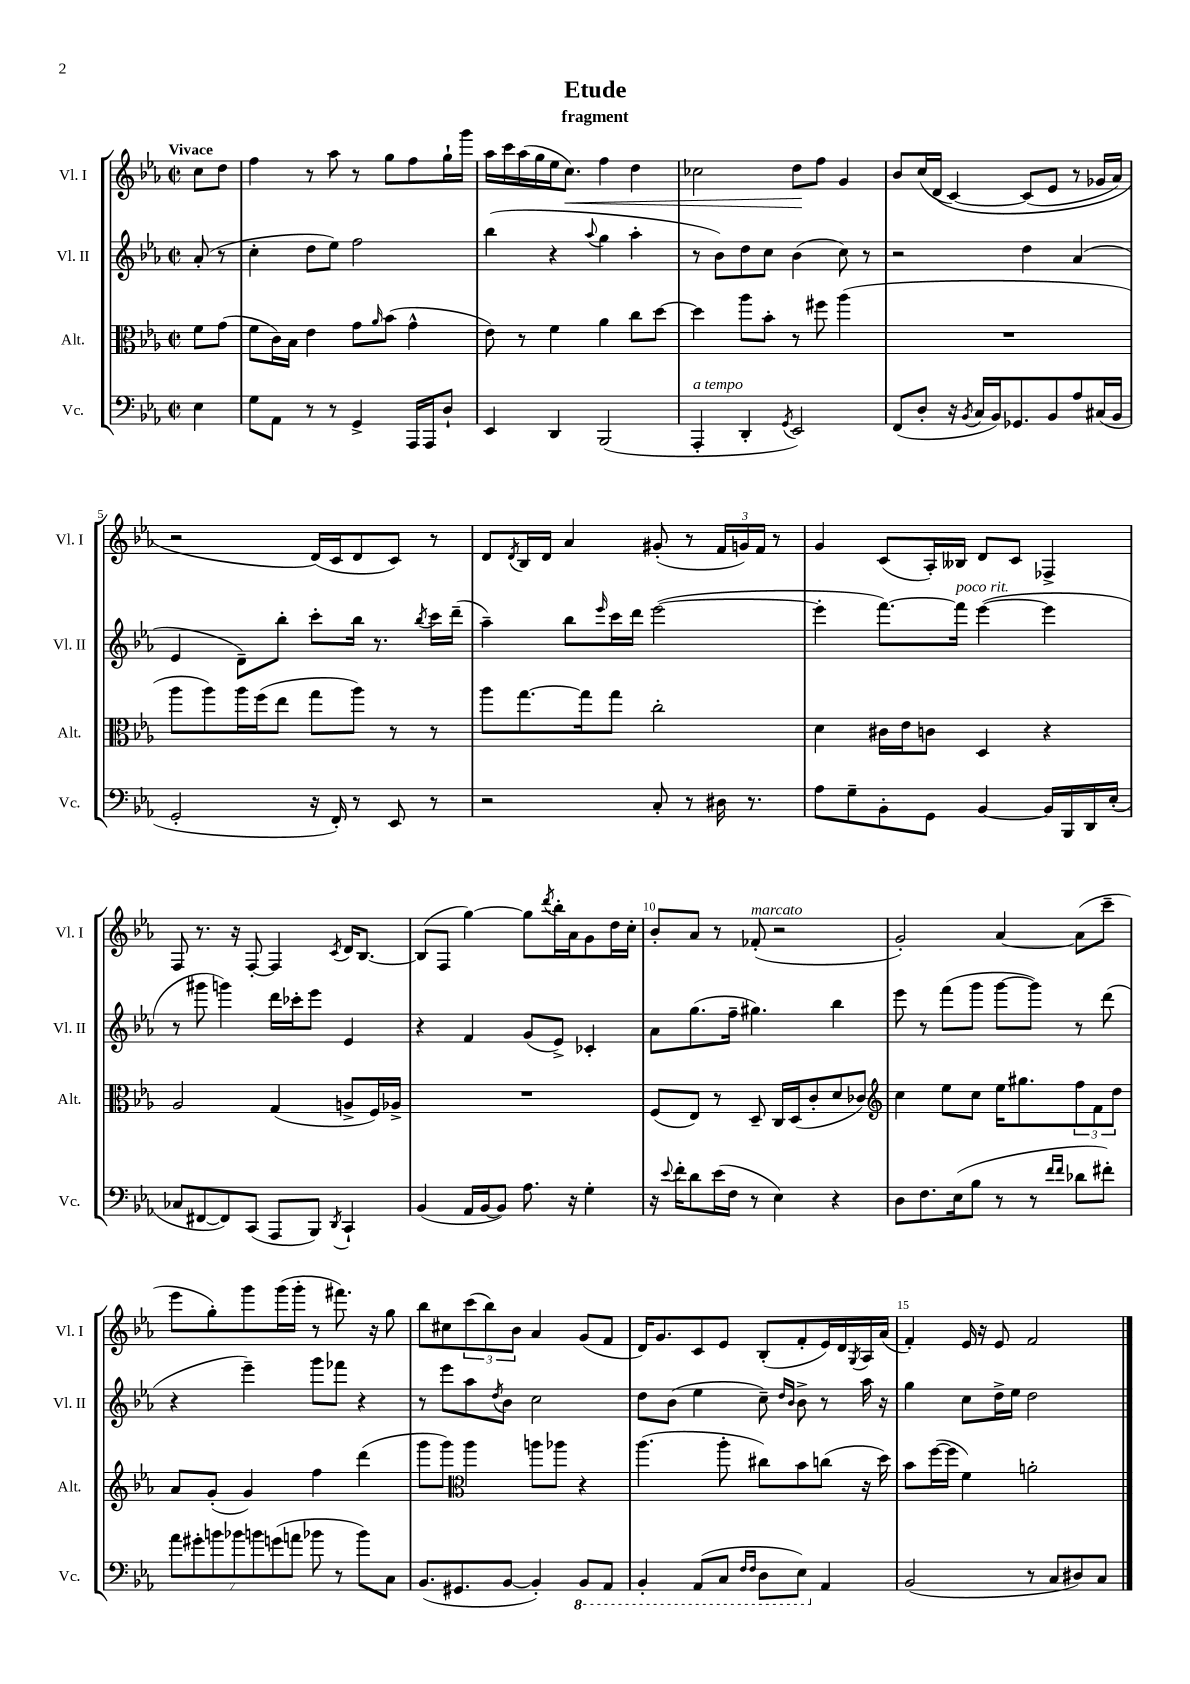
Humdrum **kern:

**kern	**kern	**kern	**kern	**dynam
*part4	*part3	*part2	*part1	*part1
*staff4	*staff3	*staff2	*staff1	*staff1
*I"Vc.	*I"Alt.	*I"Vl. II	*I"Vl. I	*
*I'Vc.	*I'Alt.	*I'Vl. II	*I'Vl. I	*
*clefF4	*clefC3	*clefG2	*clefG2	*
*k[b-e-a-]	*k[b-e-a-]	*k[b-e-a-]	*k[b-e-a-]	*
*M2/2	*M2/2	*M2/2	*M2/2	*
*met(c|)	*met(c|)	*met(c|)	*met(c|)	*
=	=	=	=	=
!	!	!	!LO:TX:a:B:t=Vivace	!
4E-\	8f\L	(8a-'/	8cc\L	.
.	(8g\J	8r	8dd\J	.
=1	=1	=1	=1	=1
8G\L	8f\L	4cc'\	4ff\	.
8AA-\J	16c\L)	.	.	.
.	16B-\JJ	.	.	.
8r	4e-\	8dd\L	8r	.
8r	.	8ee-\J)	8aa-\	.
4GG^/	8g\L	2ff\	8r	.
.	16qqa-/	.	.	.
.	(8b-\J	.	8gg\L	.
16AAA-/LL	4g^^\	.	8ff\	.
16AAA-/J	.	.	.	.
8D`/J	.	.	16gg`\L	.
.	.	.	16ggg\JJ	.
=2	=2	=2	=2	=2
4EE-/	8e-\)	(4bb-\	16aa-\LL	.
.	.	.	16ccc\	.
.	8r	.	(16aa-\	.
.	.	.	16gg\	.
4DD/	4f\	4r	16ee-\J	.
!	!	!	!	!LO:HP:b
.	.	.	8.cc\J)	<
.	.	8qqaa-/	.	.
(2BBB-/	4a-\	4gg\	4ff\	.
.	8cc\L	4aa-'\	4dd\	.
.	[8dd\J	.	.	.
=3	=3	=3	=3	=3
!LO:TX:a:i:t=a tempo	!	!	!	!
4AAA-'/	4dd\]	8r	2cc-X\	.
.	.	8b-\L)	.	.
4DD'/	8aa-\L	8dd\	.	.
.	8b-'\J	8cc\J	.	.
8qGG/	.	.	.	.
2EE-/)	8r	(4b-\	8dd\L	.
.	8ff#X\	.	8ff\J	[
.	(4aa-\	8cc\)	4g/	.
.	.	8r	.	.
=4	=4	=4	=4	=4
(8FF/L	1r	2r	8b-/L	.
8D'/J	.	.	(16cc/L	.
.	.	.	(16d/JJ	.
16r	.	.	[4c/)	.
8qBB-/	.	.	.	.
16C/LL	.	.	.	.
16BB-/J)	.	.	.	.
8.GG-X/	.	.	.	.
.	.	4dd\	(8c/L]	.
8BB-/	.	.	8e-/J	.
8A-/	.	(4a-/	8r	.
(16C#X/L	.	.	16g-X/LL	.
16BB-/JJ	.	.	16a-/JJ)	.
!!LO:LB:g=z
=5	=5	=5	=5	=5
2GG'/	8aa-\L	4e-/	2r	.
.	8aa-\)	.	.	.
.	16aa-\L	8d~\L)	.	.
.	(16ff\J	.	.	.
.	8ee-\J	8bb-'\J	.	.
16r	8gg\L	8ccc'\L	(16d/LL)	.
16FF'/)	.	.	16c/J	.
8r	8aa-\J)	16bb-\Jk	8d/	.
.	.	8.r	.	.
8EE-/	8r	.	8c/J)	.
.	.	8qbb-/	.	.
8r	8r	16ccc\LL	8r	.
.	.	(16ddd~\JJ	.	.
=6	=6	=6	=6	=6
2r	8aa-\L	4aa-~\)	8d/L	.
.	.	.	8qd/	.
.	[8.gg\	.	16B-/L	.
.	.	.	16d/JJ	.
.	.	8bb-\L	4a-/	.
.	16gg\k]	.	.	.
.	.	16qqeee-/	.	.
.	8gg\J	16ccc\L	.	.
.	.	16ddd\JJ	.	.
8C'/	2cc'\	([2eee-\	(8g#X'/	.
8r	.	.	8r	.
16D#X\	.	.	24f/LL	.
.	.	.	24gn/)	.
8.r	.	.	.	.
.	.	.	24f/JJ	.
.	.	.	8r	.
=7	=7	=7	=7	=7
8A-\L	4d\	4eee-'\]	4g/	.
8G~\	.	.	.	.
8BB-'\	16c#X\LL	[8.fff\L)	(8c/L	.
.	16e-\J	.	.	.
8GG\J	8cn\J	.	16A-'/L)	.
!	!	!LO:TX:a:i:t=poco rit.	!	!
.	.	16fff\Jk]	16B--X/JJ	.
[4BB-/	4D/	([4eee-\	8d/L	.
.	.	.	8c/J	.
16BB-/LL]	4r	4eee-\]	4F-X^/	.
16BBB-/	.	.	.	.
16DD/	.	.	.	.
(16E-'/JJ	.	.	.	.
!!LO:LB:g=z
=8	=8	=8	=8	=8
8C-X/L	2A-/	8r	8F/	.
[8FF#X/	.	8ggg#X\	8.r	.
8FF#/])	.	4gggn\)	.	.
.	.	.	16r	.
(8CC/J	.	.	[8F'/	.
8AAA-/L	(4G/	16ddd\LL	4F/]	.
.	.	16ccc-X'\J	.	.
8BBB-/J)	.	8eee-\J	.	.
8qDD/	.	.	8qc/	.
4CC`/	8An^/L	4e-/	16d/KL	.
.	.	.	[8.B-/J	.
.	16F/L)	.	.	.
.	16A-X^/JJ	.	.	.
=9	=9	=9	=9	=9
(4BB-/	1r	4r	(8B-/L]	.
.	.	.	8F/J	.
16AA-/LL	.	4f/	[4gg\)	.
[16BB-/J	.	.	.	.
8BB-/J])	.	.	.	.
8.A-\	.	(8g/L	8gg\L]	.
.	.	.	8qddd/	.
.	.	8e-^/J)	16bb-'\L	.
16r	.	.	16a-\J	.
4G'\	.	4c-X'/	8g\	.
.	.	.	16dd\L	.
.	.	.	16cc'\JJ	.
=10	=10	=10	=10	=10
16r	(8F/L	8a-\L	8b-'/L	.
8qqe-/	.	.	.	.
16f'\KL	.	.	.	.
8d\	8E-/J)	(8.gg\	8a-/J	.
(16e-\L	8r	.	8r	.
16F\JJ	.	16ff~\Jk	.	.
!	!	!	!LO:TX:a:i:t=marcato	!
8r	8D~/	4.gg#X\)	(8f-X'/	.
4E-\)	16C/LL	.	2r	.
.	(16D/J	.	.	.
.	8c'/	.	.	.
4r	8d/	4bb-\	.	.
.	8c-X/J)	.	.	.
=11	=11	=11	=11	=11
*	*clefG2	*	*	*
8D\L	4cc\	8eee-\	2g'/)	.
8.F\	.	8r	.	.
.	8ee-\L	(8fff\L	.	.
(16E-\k	.	.	.	.
8B-\J	8cc\J	8ggg\J	.	.
8r	16ee-\KL	[8ggg\L	[4a-/	.
.	8.gg#X\	.	.	.
8r	.	8ggg\J])	.	.
16qqf/LL	.	.	.	.
16qqf/JJ	.	.	.	.
8d-X\L	12ff\	8r	(8a-\L]	.
.	12f\	.	.	.
8f#X'\J)	.	(8ddd\	8ccc~\J	.
.	12dd\J	.	.	.
!!LO:LB:g=z
=12	=12	=12	=12	=12
14a-\L	8a-/L	4r	8eee-\L	.
14g#X'\	.	.	.	.
.	(8g'/J	.	8gg'\)	.
14bn\	.	.	.	.
14b-X\	.	.	.	.
.	4g/)	4eee-~\)	8ggg\	.
14bn\	.	.	.	.
(14gn\	.	.	.	.
.	.	.	(16ggg\L	.
14an\J	.	.	.	.
.	.	.	16ggg'\JJ	.
8b-X\	4ff\	8ggg\L	8r	.
8r	.	8fff-X\J	8.fff#X\)	.
8b-\L)	(4ddd\	4r	.	.
.	.	.	16r	.
8C\J	.	.	8gg\	.
=13	=13	=13	=13	=13
(8.BB-/L	8ggg\L	8r	8bb-\L	.
.	8ggg\J)	8eee-\L	8cc#X\	.
8.GG#X/	.	.	.	.
*	*clefC3	*	*	*
.	4aa-\	8aa-\	(12ccc\	.
.	.	.	12bb-\)	.
.	.	8qdd/	.	.
[8BB-/J	.	8b-\J	.	.
.	.	.	12b-\J	.
4BB-'/])	8aan\L	2cc\	4a-/	.
.	8aa-X\J	.	.	.
*8ba	*	*	*	*
8BBB-/L	4r	.	(8g/L	.
8AAA-/J	.	.	8f/J	.
=14	=14	=14	=14	=14
4BBB-'/	(4.aa-\	8dd\L	16d/KL)	.
.	.	.	8.g/	.
.	.	(8b-\J	.	.
(8AAA-/L	.	4ee-\	8c/	.
8CC/J	8aa-'\	.	8e-/J	.
16qqFF/LL	.	.	.	.
16qqFF/JJ	.	.	.	.
8DD\L	8cc#X\L)	8cc~\)	(8B-'/L	.
.	.	16qqdd/LL	.	.
.	.	16qqb-/JJ	.	.
8EE-\J)	8b-\	8b-^\	8f'/	.
*X8ba	*	*	*	*
4AA-/	(8ccn\J	8r	16e-/L)	.
.	.	.	16d/	.
.	.	.	8qG/	.
.	16r	16aa-\	16A-/	.
.	16dd\)	16r	(16a-/JJ	.
=15	=15	=15	=15	=15
(2BB-/	8b-\L	4gg\	4f'/)	.
.	([16ff\L	.	.	.
.	16ff\JJ]	.	.	.
.	4f\)	8cc\L	16e-/	.
.	.	.	16r	.
.	.	16dd^\L	8e-/	.
.	.	16ee-\JJ	.	.
8r	2an'\	2dd\	2f/	.
8C/L	.	.	.	.
8D#X/)	.	.	.	.
8C/J	.	.	.	.
==	==	==	==	==
*-	*-	*-	*-	*-
